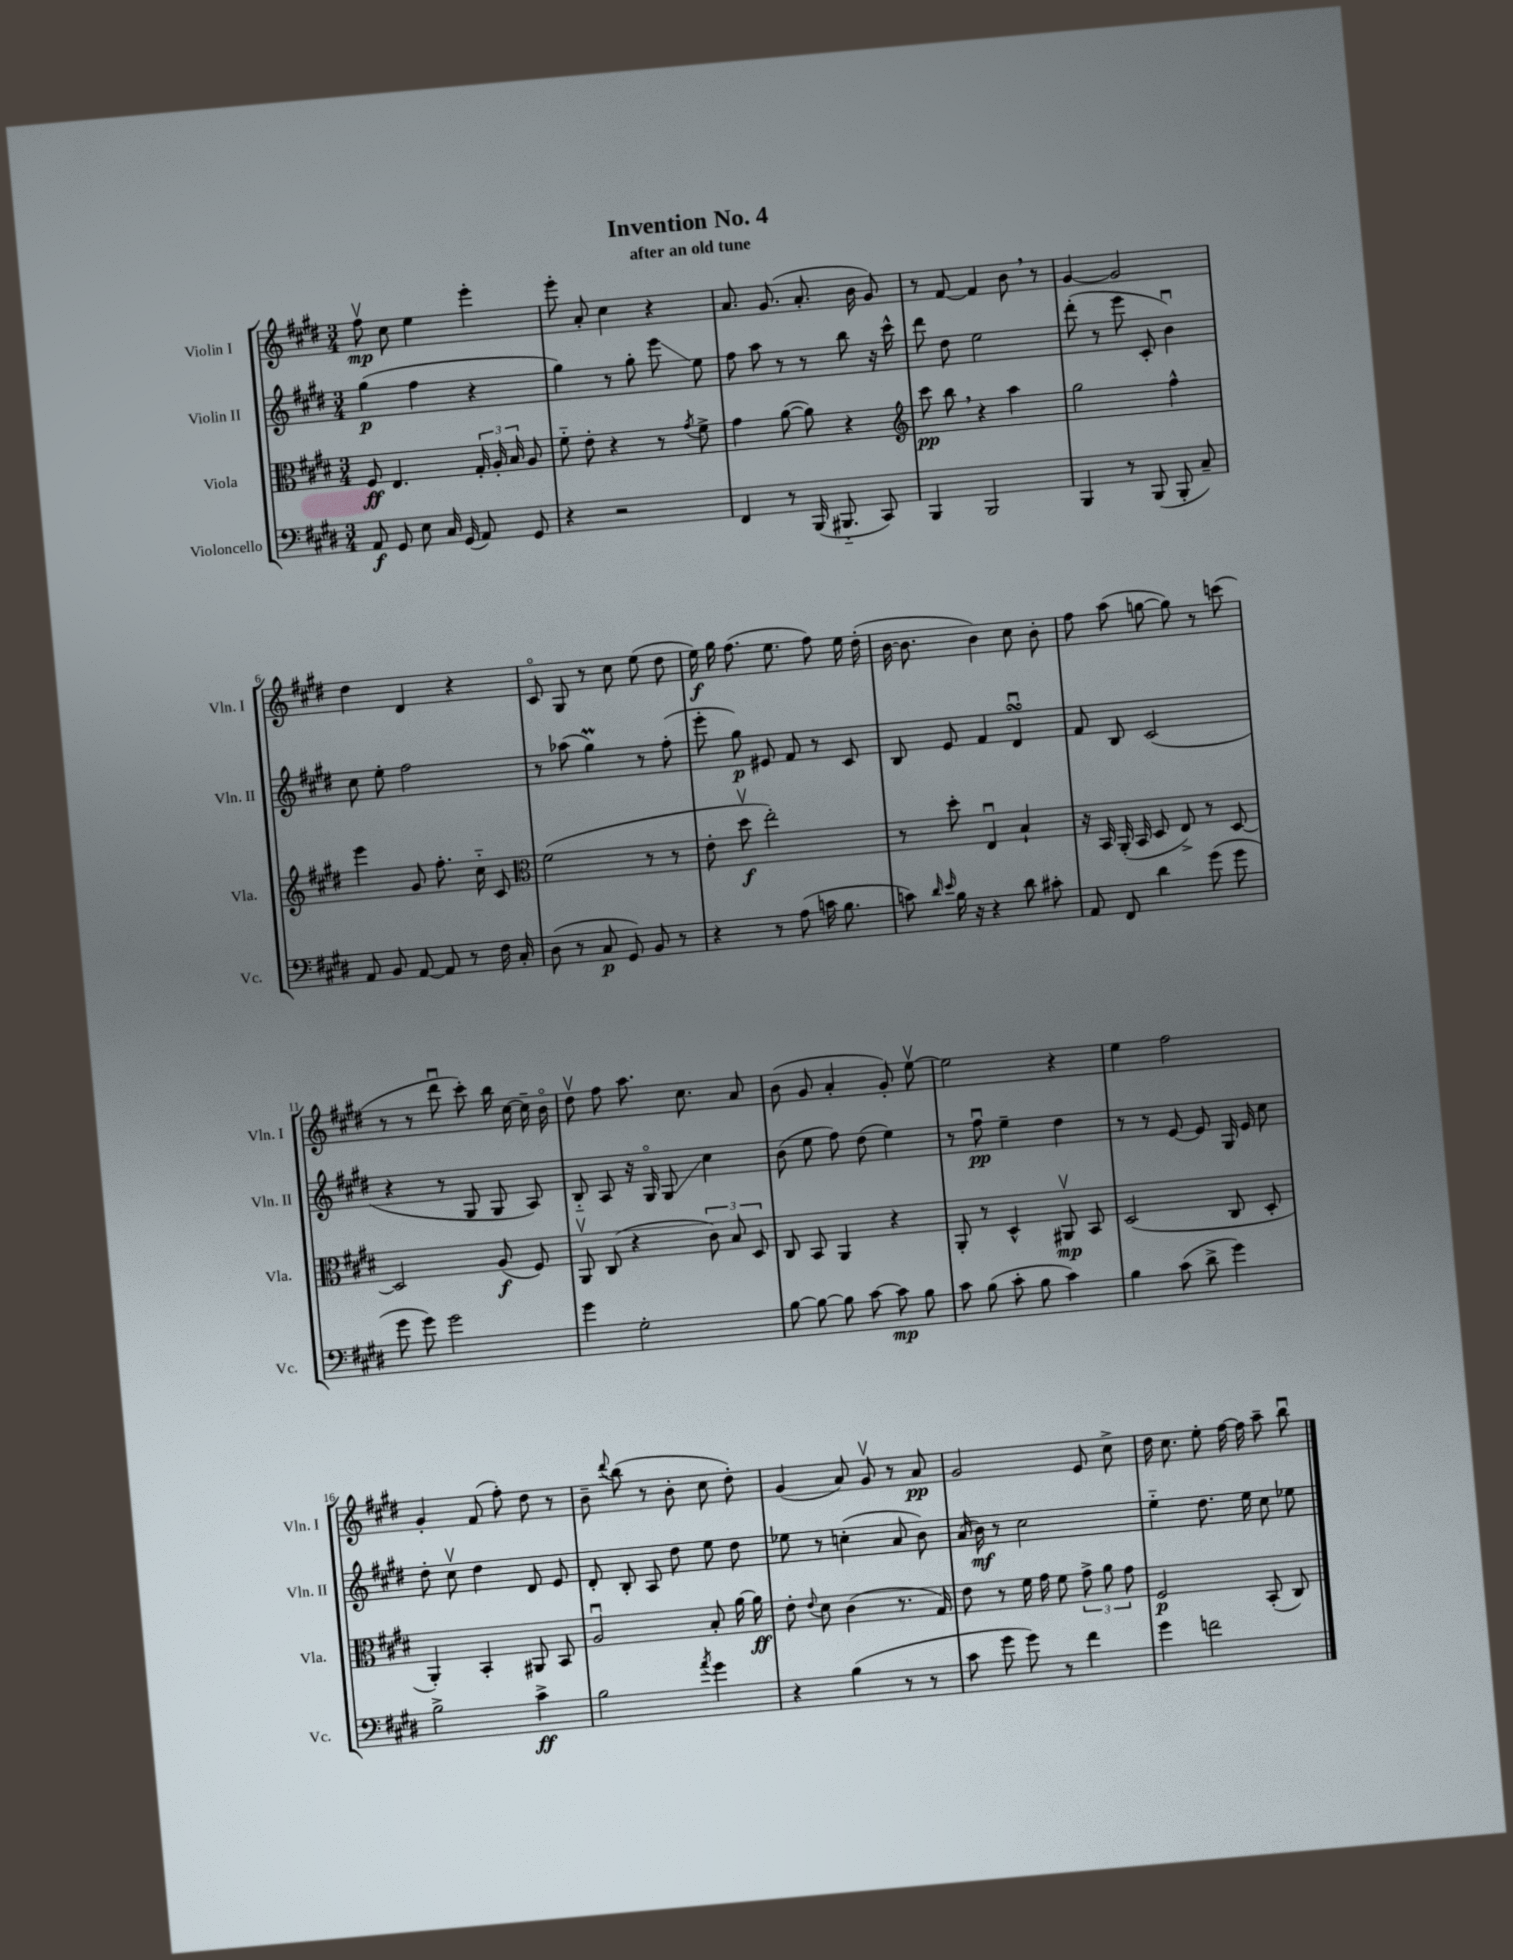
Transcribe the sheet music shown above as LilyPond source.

\header { title = "Invention No. 4" subtitle = "after an old tune" }
<<
\new StaffGroup <<
\new Staff = "s0" \with { instrumentName = "Violin I" shortInstrumentName = "Vln. I" } {
    \clef treble \key e \major \numericTimeSignature \time 3/4
    \autoBeamOff fis''8\upbow\mp cis''8 e''4 e'''4-. |
    e'''8-. a'8-. cis''4 r4 |
    a'8. gis'8.( a'8.-. b'16 gis'8) |
    r8 fis'8~ fis'4 b'8 \breathe r8 |
    gis'4~ gis'2 |
    dis''4 dis'4 r4 |
    cis'8\flageolet gis8 r8 cis''8 e''8( dis''8 |
    e''16\f) gis''16 fis''8.( e''8. fis''8) e''16 dis''16-.( |
    b'16~ b'8. b'4) cis''8 b'8-. |
    fis''8 a''8( g''8~ g''8) r8 c'''8( |
    r8 r8 dis'''8\downbow cis'''8-.) b''16 cis''16~ cis''16-- b'16\flageolet |
    dis''8\upbow fis''8 a''8. cis''8. a'8 |
    b'8( gis'8 a'4-. gis'8-.) e''8~\upbow |
    e''2 r4 |
    e''4 fis''2 |
    gis'4-. fis'8( fis''8-.) dis''8 r8 |
    b'8-- \appoggiatura { dis'''8 } b''8( r8 b'8-. cis''8 dis''8-.) |
    gis'4( a'8) gis'8\upbow r8 a'8\pp |
    gis'2 e'8 cis''8-> |
    dis''16 cis''8. e''8-. fis''16~ fis''16 a''8-- b''8\downbow \bar "|." |
}
\new Staff = "s1" \with { instrumentName = "Violin II" shortInstrumentName = "Vln. II" } {
    \clef treble \key e \major \numericTimeSignature \time 3/4
    \autoBeamOff gis''4\p( fis''4 r4 |
    gis''4) r8 gis''8-. e'''8\glissando e''8 |
    fis''8 a''8 r8 r8 b''8 r16 cis'''16-^ |
    dis'''8 dis''8 e''2 |
    dis'''8-.( r8 e'''8 cis'8-. b'4\downbow) |
    cis''8 e''8-. fis''2 |
    r8 aes''8( gis''4\prall) r8 fis''8-.( |
    e'''8-. gis''8\p) eis'8 fis'8 r8 cis'8 |
    b8 e'8 fis'4 dis'4\downbow\turn |
    fis'8 b8 cis'2( |
    r4 r8 gis8 gis8 a8) |
    b8-_ a8 r16 gis16\flageolet gis8\glissando cis''4 |
    b'8( e''8 fis''8) dis''8( e''4) |
    r8 fis''8\downbow\pp e''4-- dis''4 |
    r8 r8 e'8~ e'8 gis16 e'16 cis''8 |
    dis''8-. cis''8\upbow dis''4 dis'8 e'8 |
    dis'8-. b8-. a8 dis''8 e''8 dis''8 |
    ees''8 r8 c''4-.( a'8 b'8) |
    a'16( b'16\mf) r8 cis''2 |
    e''4-_ dis''8. e''16 cis''8 ees''8 \bar "|." |
}
\new Staff = "s2" \with { instrumentName = "Viola" shortInstrumentName = "Vla." } {
    \clef alto \key e \major \numericTimeSignature \time 3/4
    \autoBeamOff fis8\ff e4. \tuplet 3/2 { gis16-. a16-. b16 } a8 |
    fis'8-_ e'8-. r4 r8 \acciaccatura { gis'8 } fis'8-> |
    gis'4 a'8~( a'8) r4 |
    \clef treble cis'''8\pp b''8 \breathe r4 a''4 |
    gis''2 fis''4-^ |
    e'''4 gis'8 fis''8.-. cis''16-_ cis'8 |
    \clef alto fis'2( r8 r8 |
    e'8-. dis''8\upbow\f e''2-.) |
    r8 dis''8-. e4\downbow b4-! |
    r16 b,16 a,16-.( b,16 dis8 e8->) r8 dis8~ |
    dis2 a8\f( fis8) |
    a,8\upbow cis8( r4 \tuplet 3/2 { cis'8) b8 dis8 } |
    cis8 b,8 a,4 r4 |
    a,8-. r8 dis4-^ ais,8\upbow\mp b,8 |
    dis2( cis8 dis8-. |
    a,4-.) b,4-. ais,8 b,8 |
    a2\downbow b8-. a'16~ a'16\ff |
    e'8-. \appoggiatura { e'8 } dis'8 cis'4( r8. gis16) |
    e'8 r8 fis'16 gis'16 fis'8 \tuplet 3/2 { gis'8-> a'8 gis'8 } |
    fis2\p b,8-.( cis8) \bar "|." |
}
\new Staff = "s3" \with { instrumentName = "Violoncello" shortInstrumentName = "Vc." } {
    \clef bass \key e \major \numericTimeSignature \time 3/4
    \autoBeamOff a,8\f gis,8 e8 cis16 gis,16( a,8) gis,8 |
    r4 r2 |
    fis,4 r8 b,,16( bis,,8.-_ cis,8) |
    b,,4 b,,2 |
    b,,4 r8 b,,8( b,,8-. cis8--) |
    a,8 b,8 a,8~ a,8 r8 fis16 cis16-. |
    dis8( r8 cis8\p gis,8) b,8 r8 |
    r4 r8 a8( c'16 b8. |
    c'8) \grace { dis'16 e'16 } b16 r16 r4 dis'8 cis'8-. |
    a,8 fis,8 dis'4 gis'8( gis'8 |
    gis'8 gis'8) gis'2 |
    gis'4 gis2-. |
    b8~ b8~ b8 cis'8~ cis'8\mp b8 |
    cis'8 b8( cis'8-. b8 cis'4) |
    b4 cis'8( dis'8-> gis'4) |
    b2-> cis'4->\ff |
    b2 \acciaccatura { a'8 } gis'4 |
    r4 b4( r8 r8 |
    cis'8 gis'8 gis'8) r8 fis'4 |
    gis'4 f'2 \bar "|." |
}
>>
>>
